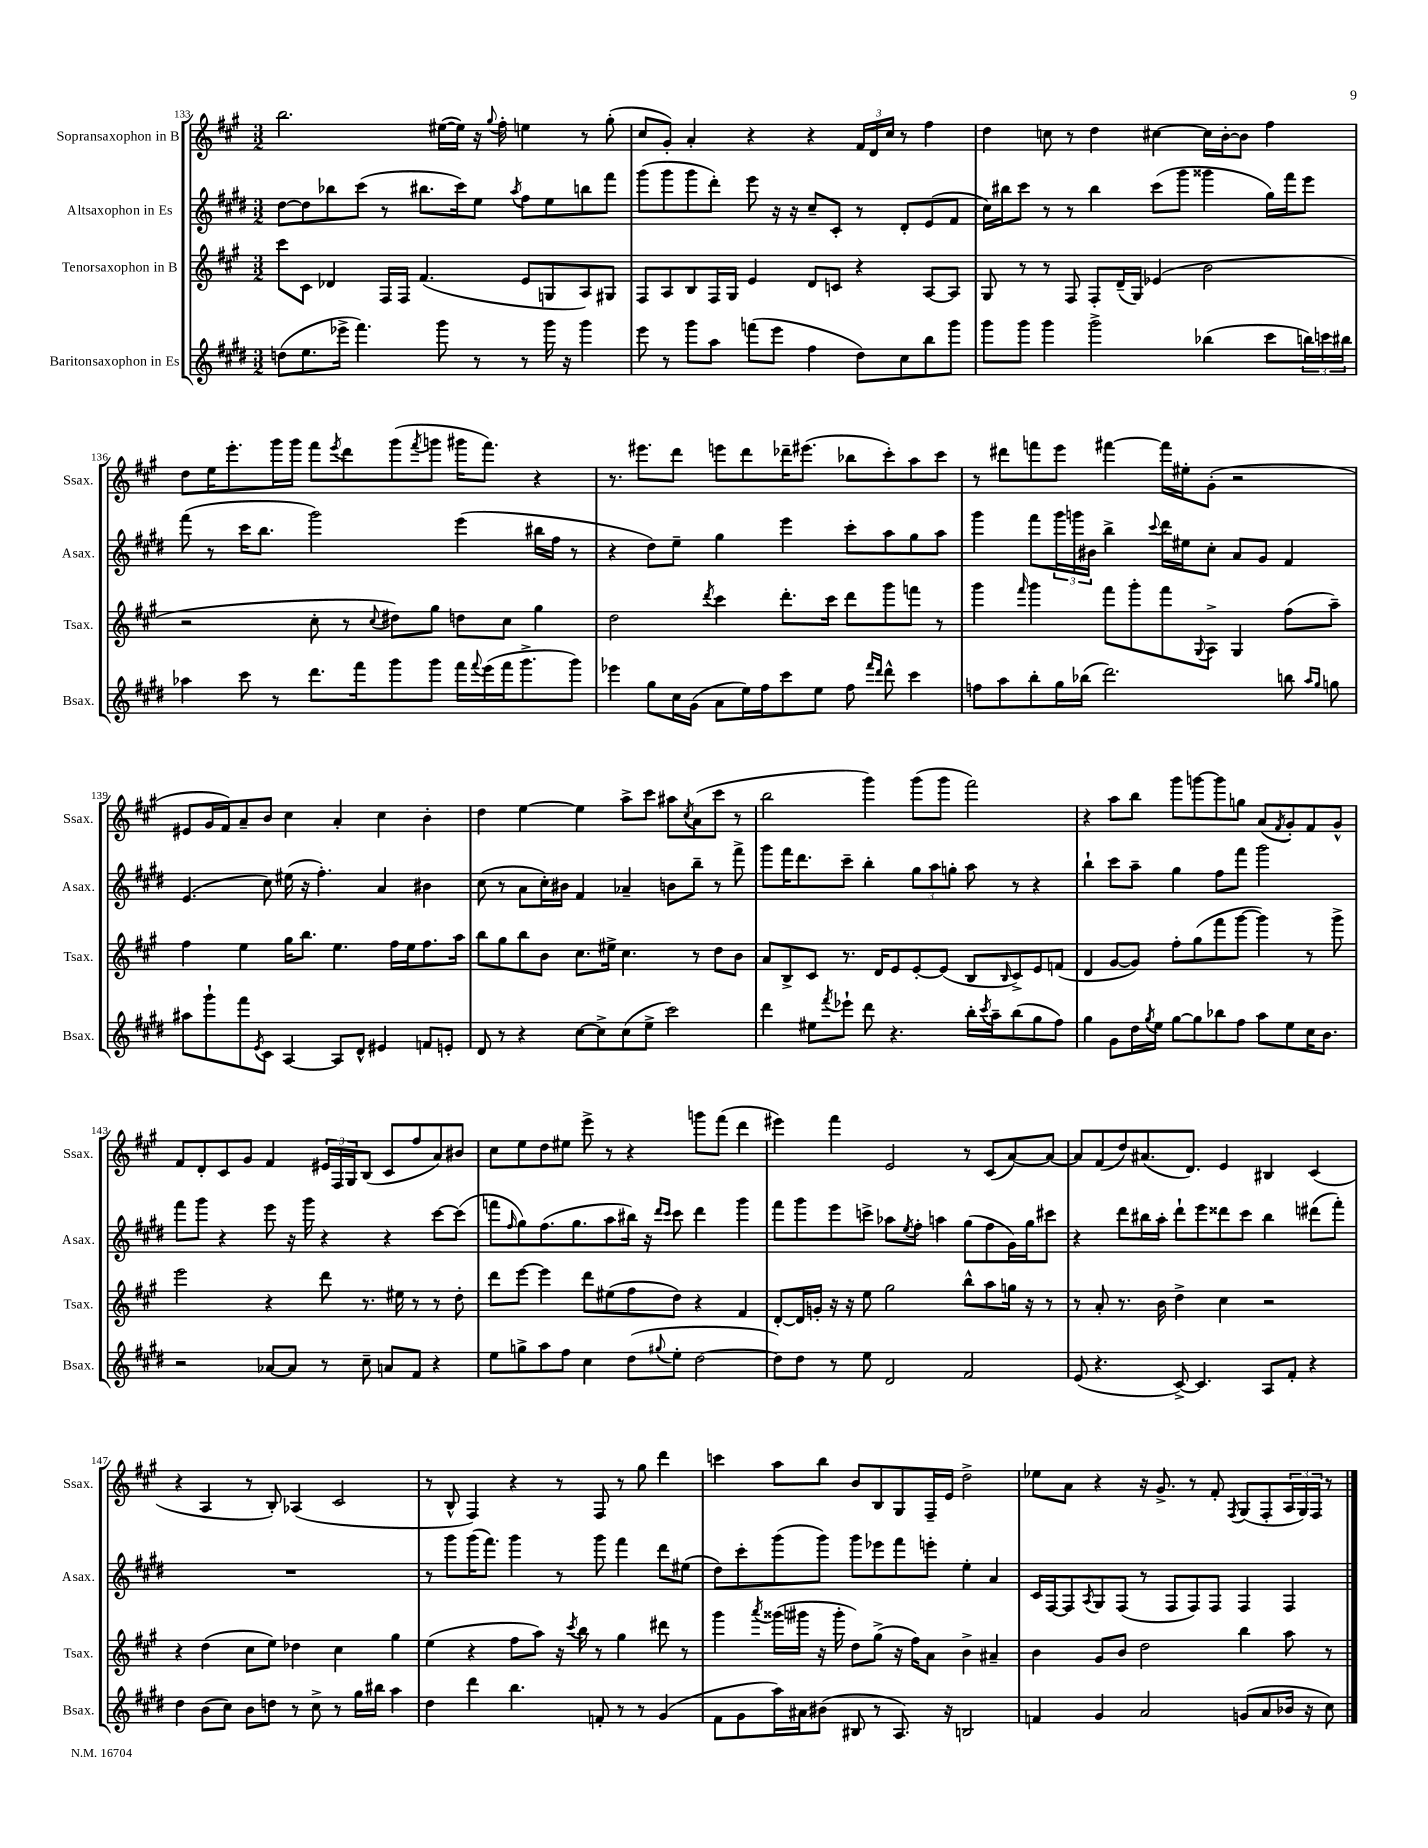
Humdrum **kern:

**kern	**kern	**kern	**kern
*staff4	*staff3	*staff2	*staff1
*clefG2	*clefG2	*clefG2	*clefG2
*k[f#c#g#d#]	*k[f#c#g#]	*k[f#c#g#d#]	*k[f#c#g#]
*M3/2	*M3/2	*M3/2	*M3/2
(8dd	8ccc#	[8dd#	2.bb
8.ee	8c#	8dd#]	.
.	4d-	8bb-	.
16eee-^	.	.	.
4.fff#)	.	(8ccc#	.
.	16F#	8r	.
.	16F#	.	.
.	(4.f#	8.bb#	.
8ggg#	.	.	([16ee#
.	.	16ccc#)	16ee#])
8r	.	8ee	16r
.	.	.	8qqgg#
.	.	.	16ff#'
.	.	8qaa	.
8r	8e	8ff#	4ee
16ggg#	8G	8ee	.
16r	.	.	.
4ggg#	8A)	8bb	8r
.	8G#	8fff#	(8gg#'
=	=	=	=
8eee	8F#	(8ggg#	8cc#
8r	8A	8ggg#	8g#')
8ggg#	8B	8ggg#	4a'
8aa	16F#	8ddd#')	.
.	16G#	.	.
(8fff	4e	8eee	4r
8eee	.	16r	.
.	.	16r	.
4ff#	8d	8cc#~	4r
.	8c	8c#'	.
8dd#)	4r	8r	24f#
.	.	.	24d
.	.	.	24cc#
8cc#	.	8d#'	8r
8bb	[8A	(8e	4ff#
8ggg#	8A]	8f#	.
=	=	=	=
8ggg#	8G#	16cc#)	4dd
.	.	16bb#	.
8ggg#	8r	8ccc#	.
4ggg#	8r	8r	8cc
.	8F#	8r	8r
2ggg#^	8F#'	4bb#	4dd
.	(16d~	.	.
.	16G#)	.	.
.	(4e-	(8ccc#	[4cc#
.	.	8ggg#	.
(4bb-	2b	4ggg##	16cc#]
.	.	.	[16b'
.	.	.	8b]
8ccc#	.	16gg#)	4ff#
.	.	16fff#	.
24bb)	.	8eee	.
24ccc	.	.	.
24bb#	.	.	.
=	=	=	=
4aa-	2r	(8fff#	8dd
.	.	8r	16ee
.	.	.	8.eee'
8ccc#	.	16ccc#	.
.	.	8.bb	.
8r	.	.	16ggg#
.	.	.	16ggg#
8.ddd#	8cc#'	2ggg#)	8fff#
.	.	.	8qeee
.	8r	.	8ddd
16fff#	.	.	.
.	8qqcc#	.	.
8ggg#	8dd#)	.	(8ggg#
.	.	.	8qfff#
8ggg#	8gg#	.	8ggg
16fff#	8dd	(4eee	16ggg#
8qqfff#	.	.	.
(16eee	.	.	8.fff#)
16fff#	8cc#	.	.
8.ggg#^	.	.	.
.	4gg#	16bb#	4r
.	.	16ff#	.
8ggg#)	.	8r	.
=	=	=	=
4eee-	2dd	4r	8.r
.	.	.	8.eee#
8gg#	.	8dd#)	.
16cc#	.	8ee~	8ddd
(16g#	.	.	.
.	8qddd	.	.
8a	4ccc#	4gg#	8eee
16ee)	.	.	8ddd
16ff#	.	.	.
8ccc#	8.ddd'	4eee	16ddd-~
.	.	.	(8.eee#
8ee	.	.	.
.	16ccc#	.	.
8ff#	8ddd	8ccc#'	8bb-
16qqfff#	.	.	.
16qqddd#	.	.	.
8ddd#^^	8ggg#	8aa	8ccc#')
4ccc#	8fff	8gg#	8aa
.	8r	8aa	8ccc#
=	=	=	=
8ff	4ggg#	4ggg#	8r
8aa	.	.	8ddd#
.	16qqfff#	.	.
8bb'	4ggg#	8fff#	8fff
16gg#	.	24ggg#	8eee
.	.	24ggg	.
(16bb-	.	.	.
.	.	24b#	.
2.ddd#)	8fff#	4bb^	[4fff#
.	8ggg#'	.	.
.	.	8qqccc#	.
.	8fff#	16ddd#	16fff#]
.	.	16ee#	16ee#'
.	8qqG#	.	.
.	8A^	8cc#'	(8g#'
.	4G#	8a	2r
.	.	8g#	.
8bb	(8ff#	4f#	.
16qqaa	.	.	.
16qqgg#	.	.	.
8gg	8aa~)	.	.
=	=	=	=
8aa#	4ff#	(4.e	8e#
8ggg#`	.	.	16g#
.	.	.	16f#)
8fff#	4ee	.	8a~
8qe	.	.	.
8c#	.	8cc#)	8b
[4A	16gg#	(16ee#	4cc#
.	8.bb	16r	.
.	.	4.ff#')	.
8A]	4.ee	.	4a'
8d#^^	.	.	.
4e#	.	4a	4cc#
.	16ff#	.	.
.	16ee	.	.
8f	8.ff#	4b#	4b'
8e'	.	.	.
.	16aa	.	.
=	=	=	=
8d#	8bb	(8cc#	4dd
8r	8gg#	8r	.
4r	8bb	8a	[4ee
.	8b	16cc#')	.
.	.	16b#	.
[8cc#	8.cc#	4f#	4ee]
8cc#^]	.	.	.
.	16ee#^	.	.
(8cc#	4.cc#	4a-~	8aa^
8ee^	.	.	8ccc#
2ccc#)	.	8b	8aa#
.	.	.	8qcc#
.	8r	8bb~	(8a
.	8dd	8r	8ccc#
.	8b	8fff#^	8r
=	=	=	=
4ddd#	8a	8ggg#	2bb
.	8B^	16fff#	.
.	.	8.ddd#	.
8ee#	8c#	.	.
8qfff#	.	.	.
8eee-`	8.r	8ccc#~	.
8ddd#	.	4bb'	4ggg#)
.	16d	.	.
4.r	8e	.	.
.	[8e'	12gg#	(8ggg#
.	.	12aa	.
.	(8e]	.	8ggg#
.	.	12gg'	.
16bb'	8B	8aa	2fff#)
8qccc#	.	.	.
16aa~	.	.	.
.	16qqB	.	.
(8bb	8c#^)	8r	.
8gg#	8e	4r	.
8ff#)	(8f	.	.
=	=	=	=
4gg#	4d	4bb`	4r
8g#	[8g#	8ccc#	8aa
16dd#	8g#])	8aa~	8bb
8qgg#	.	.	.
16ee	.	.	.
[8gg#	8ff#'	4gg#	8ggg#
8gg#]	(8gg#	.	[8ggg
8bb-	8fff#	8ff#	8ggg]
8ff#	[8ggg#	8fff#	8gg
8aa	4ggg#])	2ggg#	(8a
.	.	.	8qf#
8ee	.	.	8g#')
16cc#	8r	.	8f#
8.b	.	.	.
.	8ggg#^	.	8g#^^
=	=	=	=
2r	2eee	8fff#	8f#
.	.	8ggg#	8d'
.	.	4r	8c#
.	.	.	8g#
[8a-	4r	8eee	4f#
8a-]	.	16r	.
.	.	16ggg#	.
8r	8ddd	4r	24e#
.	.	.	24F#
.	.	.	24G#
8cc#~	8.r	.	(8B
8a	.	4r	8c#
.	16ee#	.	.
8f#	8r	.	8ff#
4r	8r	[8ccc#	8a)
.	8dd'	(8ccc#]	8b#
=	=	=	=
8ee	8ddd	8fff	8cc#
.	.	16qqff#	.
8gg^	[8eee	8gg#)	8ee
8aa	4eee]	(8.ff#	8dd
8ff#	.	.	8ee#
.	.	8.gg#	.
4cc#	8ddd	.	8eee^
.	(8ee#	8aa	8r
(8dd#	8ff#	16bb#)	4r
.	.	16r	.
.	.	16qqddd#	.
8qqgg#	.	16qqccc#	.
8ee'	8dd)	8ccc#	.
[2dd#	4r	4ddd#	8ggg
.	.	.	(8fff#
.	4f#	4ggg#	4ddd
=	=	=	=
8dd#])	[8d'	8fff#	4eee#)
8dd#	16d]	8ggg#	.
.	16g'	.	.
8r	16r	8eee	4fff#
.	16r	.	.
8ee	8ee	8ccc^	.
2d#	2gg#	8aa-	2e
.	.	8qee	.
.	.	8ff#'	.
.	.	4aa	.
2f#	8bb^^	(8gg#	8r
.	8aa	8ff#	(8c#
.	16gg	16g#)	[8a)
.	16r	16gg#	.
.	8r	8ccc#	8a_
=	=	=	=
(8e	8r	4r	8a]
4.r	8a'	.	(8f#
.	8.r	8ddd#	8dd)
.	.	16bb#	(8.a#
.	16b	16aa'	.
[8c#^)	4dd^	8ddd#`	.
.	.	.	8.d)
4.c#]	.	8eee	.
.	4cc#	8ddd##	4e
.	.	8ccc#	.
8A	2r	4bb#	4B#
8f#'	.	.	.
4r	.	(8ddd#	(4c#
.	.	8fff#')	.
=	=	=	=
4dd#	4r	1.r	4r
(8b	(4dd	.	4A
8cc#)	.	.	.
8b	8cc#	.	8r
8dd	8ee)	.	8B')
8r	4dd-	.	(4A-
8cc#^	.	.	.
8r	4cc#	.	2c#
16gg#	.	.	.
16bb#	.	.	.
4aa	4gg#	.	.
=	=	=	=
4dd#	(4ee	8r	8r
.	.	8ggg#	8B^^
4ddd#	4r	(16ggg#	4F#)
.	.	8.fff#)	.
4.bb	8ff#	4ggg#	4r
.	8aa)	.	.
.	16r	8r	8r
.	8qccc#	.	.
.	16bb	.	.
8f'	8r	8ggg#	8F#
8r	4gg#	4fff#	8r
8r	.	.	8gg#
(4g#	8ddd#	8ddd#	4ddd
.	8r	(8ee#	.
=	=	=	=
8f#	4ggg#	8dd#)	4ccc
8g#	.	8ccc#'	.
.	8qaaa	.	.
16aa)	(16ggg##	(8ggg#	8aa
16a#	16ggg#	.	.
(8b#	16r	8ggg#)	8bb
.	16ggg#'	.	.
8B#	8dd)	8ggg#	8b
8r	(8gg#^	8eee-	8B
8.A)	16r	8fff#	8G#
.	16ff#)	.	.
.	8a	8eee'	16F#~
16r	.	.	16e
2B	4b^	4ee'	2dd^
.	4a#~	4a	.
=	=	=	=
4f	4b	16c#	8ee-
.	.	[16F#	.
.	.	8F#]	8a
.	.	8qA	.
4g#	8g#	8G#	4r
.	8b	(8F#	.
2a	2dd	8r	16r
.	.	.	8.g#^
.	.	8F#	.
.	.	8F#)	8r
.	.	8F#	8f#'
.	.	.	8qF#
(8g	4bb	4F#	(8G#
8a	.	.	8F#'
16b-	8aa	4F#	24A
.	.	.	24G#)
16r	.	.	.
.	.	.	24F#
8cc#)	8r	.	8r
==	==	==	==
*-	*-	*-	*-
